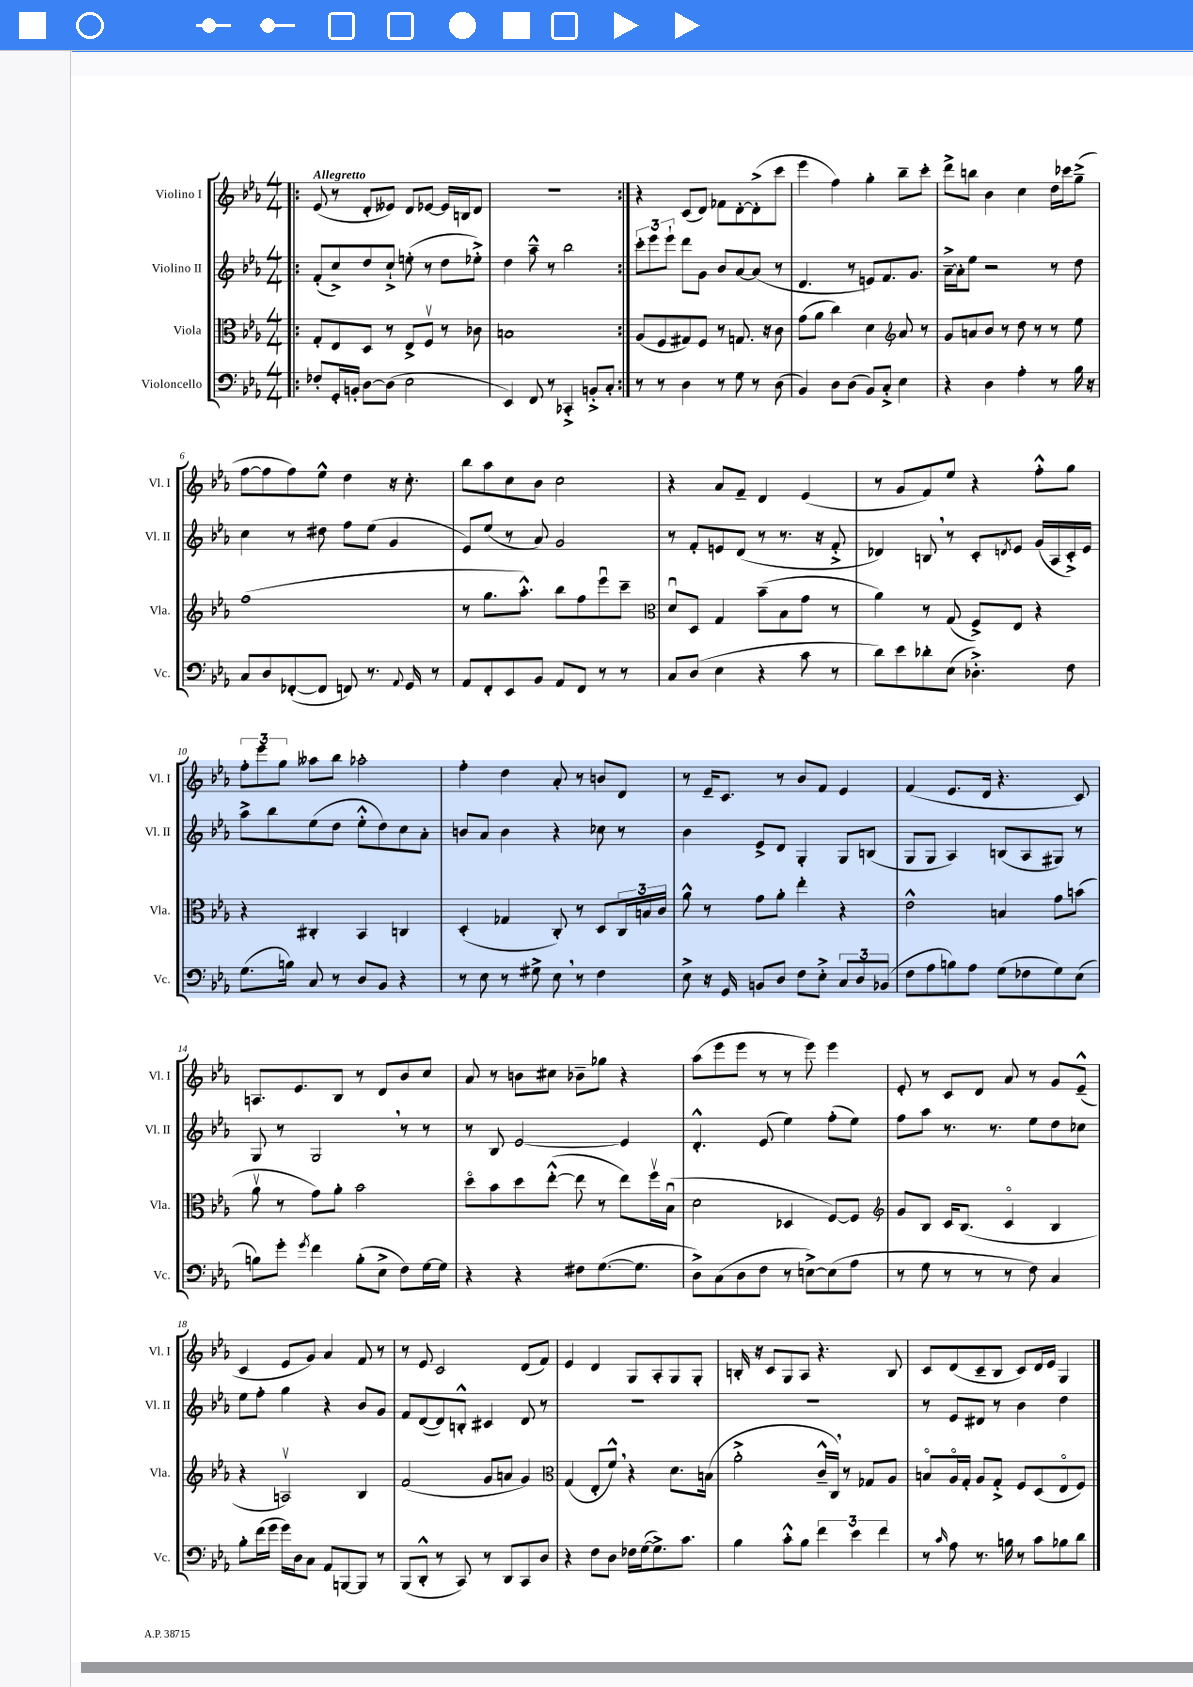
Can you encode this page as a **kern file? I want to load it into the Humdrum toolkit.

**kern	**kern	**kern	**kern
*part4	*part3	*part2	*part1
*staff4	*staff3	*staff2	*staff1
*I"Violoncello	*I"Viola	*I"Violino II	*I"Violino I
*I'Vc.	*I'Vla.	*I'Vl. II	*I'Vl. I
*clefF4	*clefC3	*clefG2	*clefG2
*k[b-e-a-]	*k[b-e-a-]	*k[b-e-a-]	*k[b-e-a-]
*M4/4	*M4/4	*M4/4	*M4/4
=1!|:	=1!|:	=1!|:	=1!|:
!	!	!	!LO:TX:a:B:t=Allegretto
8F-X'/L	8G'/L	(8f'/L	(8e-/
16GG'/L	8E-/	8cc^/)	8r
16BBn'/JJ	.	.	.
[8D\L	8D/J	8dd/	8d'/L
(8D\J]	8r	8cc`^/J	8e--X/J)
2E-\	8E-^/L	(8een'\	8d/L
.	8Fv/J	8r	[8e-X/J
.	8r	8dd\L	16e-/LL]
.	.	.	16Bn/J
.	8c-X\	8ee-X'^\J)	8d/J
=2	=2	=2	=2
4EE-/)	1Bn	4dd\	1r
8FF/	.	8aa-~^^\	.
8r	.	8r	.
4CC-X'^/	.	2bb-\	.
8BBn'^/L	.	.	.
8C'/J	.	.	.
=3:|!	=3:|!	=3:|!	=3:|!
8r	(8A-/L	12ccc'\L	4r
.	.	12eee-\	.
8r	8F/	.	.
.	.	12eee-`\J	.
4D\	8G#X/)	8ddd\L	(8c/L
.	8F/J	8g\J	8d/J)
8r	8r	8b-/L	8f-X\L
8G\	8.Gn/	[8a-/	[8d'\
8r	.	(8a-/J]	(8d'^\]
.	16r	.	.
(8D\	8c\	8r	8ccc\J
=4	=4	=4	=4
4BB-/)	(8g\L	4.d/	4eee-\
.	8a-\J	.	.
8D\L	4cc\)	.	4ff\)
(8D\J	.	8r	.
8BB-/L)	4d\	8en/L)	4gg'\
8C'^/J	.	8.f/	.
*	*clefG2	*	*
4E-\	8a-/	.	8bb-~\L
.	.	8.g/J	.
.	8r	.	8ccc'\J
=5	=5	=5	=5
4r	8g/L	[16a-~^\LL	8ddd^\L
.	.	16a-'\J]	.
.	8an/	8ee-\J	8bbn\J
4D\	8b-/J	2r	4b-\
.	8r	.	.
4A-'\	8dd\	.	4cc\
.	8r	.	.
8r	8r	8r	16dd\LL
.	.	.	16ccc-X\J
16B-\	8ee-\	8dd\	(8gg~^\J
16r	.	.	.
!!LO:LB:g=z
=6	=6	=6	=6
8C/L	(1ff	4cc\	[8ff\L
8D/	.	.	8ff\]
([8FF-X'/	.	8r	8ff\)
8FF-/J]	.	8dd#X\	8ee-^^\J
8FFn/)	.	8ff\L	4dd\
8.r	.	(8ee-\J	.
.	.	4g/	16r
8qqAA-/	.	.	.
16GG/	.	.	8.cc'\
8r	.	.	.
=7	=7	=7	=7
8AA-/L	8r	8e-/L)	8bb-\L
8FF'/	8.gg\L	(8ee-/J	8aa-\
8EE-/	.	8r	8cc\
.	8.aa-'^^\J)	.	.
8BB-/J	.	8a-/)	8b-\J
8AA-/L	8bb-\L	2g/	2cc\
8FF/J	8ff\	.	.
8r	8eee-u\	.	.
8r	8ccc~\J	.	.
=8	=8	=8	=8
*	*clefC3	*	*
8C/L	8du/L	8r	4r
(8D/J	8D/J	8f'/L	.
4E-\	4G/	8en/	8a-/L
.	.	(8d/J	8f~/J
4r	(8b-~\L	8r	4d/
.	8B-\	8.r	.
8c\	8g\J	.	(4e-/
.	.	16r	.
8r	8r	8f'^/	.
=9	=9	=9	=9
8d\L)	4a-\)	4d-X/)	8r
8e-\	.	.	8g/L
8d-X'\	8r	8Bn,/	8f/)
(8E-\J	(8G/	8r	8ee-/J
4.D-X'^\)	8F^/L)	8c'/L	4r
.	.	8qdn/	.
.	8E-/J	8e-/J	.
.	4r	(16g/LL	8ff'^^\L
.	.	16A-/	.
8F\	.	16c'^/)	8gg\J
.	.	16e-/JJ	.
!!LO:LB:g=z
=10	=10	=10	=10
(8.G\L	4r	8aa-^\L	12ff'\L
.	.	.	12eee-\
.	.	8bb-\	.
.	.	.	12gg\J
16Bn\Jk)	.	.	.
8C/	4C#X'/	(8ee-\	8aa--X\L
8r	.	8dd\J	8bb-\J
8D/L	4BB-/	8ee-'^^\L	2aa-X'\
8BB-/J	.	8dd\)	.
4r	4Cn/	8cc\	.
.	.	8a-'\J	.
=11	=11	=11	=11
8r	(4D'/	8bn/L	4ff'\
8E-\	.	8a-/J	.
8r	4G-X/	4b\	4dd\
8G#X^\	.	.	.
8E-,\	8C'/)	4r	8a-'/
8r	8r	.	8r
4F\	8D/L	8cc-X\	8bn/L
.	24C/L	8r	8d/J
.	24Bn/	.	.
.	24c/JJ	.	.
=12	=12	=12	=12
8E-^\	8a-^^\	4b-\	8r
16r	8r	.	16e-~/KL
16GG/	.	.	8.c/J
8BBn/L	8g\L	8e-^/L	.
8D/J	8a-'\J	8d/J	8r
8F\L	4ee-'\	4G'/	8b-/L
8E-'^\J	.	.	8f/J
12C/L	4r	8G/L	4e-/
12D/	.	.	.
.	.	(8Bn/J	.
(12BB-X/J	.	.	.
=13	=13	=13	=13
8F\L	2e-^^\	8G/L	(4f/
8A-\	.	8G/J	.
8Bn\)	.	4A-/)	8.e-/L
8A-\J	.	.	.
.	.	.	16d/Jk
(8G\L	4Bn/	(8Bn/L	4.r
8F-X\	.	8A-/	.
8G\)	8g\L	8G#X/J)	.
(8E-\J	(8bn\J	8r	8c/)
!!LO:LB:g=z
=14	=14	=14	=14
8Bn\L)	8a-v\	8G/	8.An/L
8g'\J	8r	8r	.
.	.	.	8.e-/
8qg/	.	.	.
4f\	8g\L)	2G,/	.
.	8a-'\J	.	8B-/J
(8B'\L	2b-\	.	8r
8E-^\J	.	.	8d/L
8F\L)	.	8r	8b-/
[16G\L	.	8r	8cc/J
16G\JJ]	.	.	.
=15	=15	=15	=15
4r	8dd\L	8r	8a-/
.	8b-\	8B-/	8r
4r	8dd\	[2e-/	8bn\L
.	([8ee-'^^\J	.	8cc#X\J
8F#X\L	8ee-\]	.	8b-X~\L
([8.G\	8r	.	8gg-X\J
.	8ee-\L)	4e-/]	4r
8.G\J]	.	.	.
.	16ffv\L	.	.
.	(16B-u\JJ	.	.
=16	=16	=16	=16
8D^\L)	2d\	4.d'^^/	(8aa-\L
(8C\	.	.	8eee-\
8D\	.	.	8eee-\J
8F\J	.	(8e-/	8r
8r	4D-X/	4ee-\)	8r
[8En^\L)	.	.	8eee-\)
(8E\]	[8F/L)	(8ff'\L	4eee-\
8A-\J	8F/J]	8ee-\J)	.
=17	=17	=17	=17
*	*clefG2	*	*
8r	8g/L	8ff\L	8e-'/
8G\	8B-/J	8aa-\J	8r
8r	16c/KL	8.r	8c/L
.	(8.B-/J	.	.
8r	.	.	8d/J
.	.	8.r	.
8r	4c/	.	8a-/
8F\)	.	8ee-\L	8r
4C/	4B-/	8dd\	8g/L
.	.	8cc-X\J	(8e-~^^/J
!!LO:LB:g=z
=18	=18	=18	=18
8B-'\L	4r	8ee-\L	4c/
(16f\L	.	8ff'\J	.
16g\JJ	.	.	.
16g\LL)	2Anv/)	4gg\	8e-/L
16D\J	.	.	.
8C\J	.	.	8g/J)
8AA-/L	.	4r	4a-/
[8BBBn/	.	.	.
8BBB/J]	4B-/	8b-/L	8f/
8r	.	8g/J	8r
=19	=19	=19	=19
(8BBB-/L	(2f/	8f/L	8r
8DD'^^/J	.	([8d/	8e-/
8r	.	8d/])	2c/
8CC/)	.	8Bn'^^/J	.
8r	8g/L	4c#X/	.
8DD/L	8an/J	.	.
8CC/	4g/)	8d/	(8d/L
8D/J	.	8r	8f/J)
=20	=20	=20	=20
*	*clefC3	*	*
4r	(4G/	1r	4e-/
8F\L	8E-'/L	.	4d/
8D\J	8f^^,/J)	.	.
16F-X\LL	4r	.	8G/L
([16G\J	.	.	.
8.G^\])	.	.	8A-'/
.	8.d\L	.	8G/
8.c\J	.	.	.
.	.	.	8G'/J
.	(16Bn\Jk	.	.
=21	=21	=21	=21
4B-\	2a-'^\	1r	16Bn'/
.	.	.	16r
.	.	.	8c/L
8c'^^\L	.	.	8G/
8B-\J	.	.	8A-/J
6f\	16c~^^/LL	.	4.r
.	16C,/JJ)	.	.
.	8r	.	.
6e-\	.	.	.
.	8G-X/L	.	.
6f\	.	.	.
.	8A-/J	.	8B/
=22	=22	=22	=22
8r	8Bn/L	8r	8c/L
16qqc/	.	.	.
8A-\	16A-/L	8e-/L	(8d/
.	16G'/JJ	.	.
8.r	8A-/L	8d#X/J	8c~/
.	8G'^/J	8r	8B-/J
16Bn\	.	.	.
8r	8F/L	4b-\	8c/L)
8c\L	(8D/	.	16d/L
.	.	.	16e-/JJ
8B-X\	8E-/	4dd\	4G/
8d\J	8F/J)	.	.
==	==	==	==
*-	*-	*-	*-
